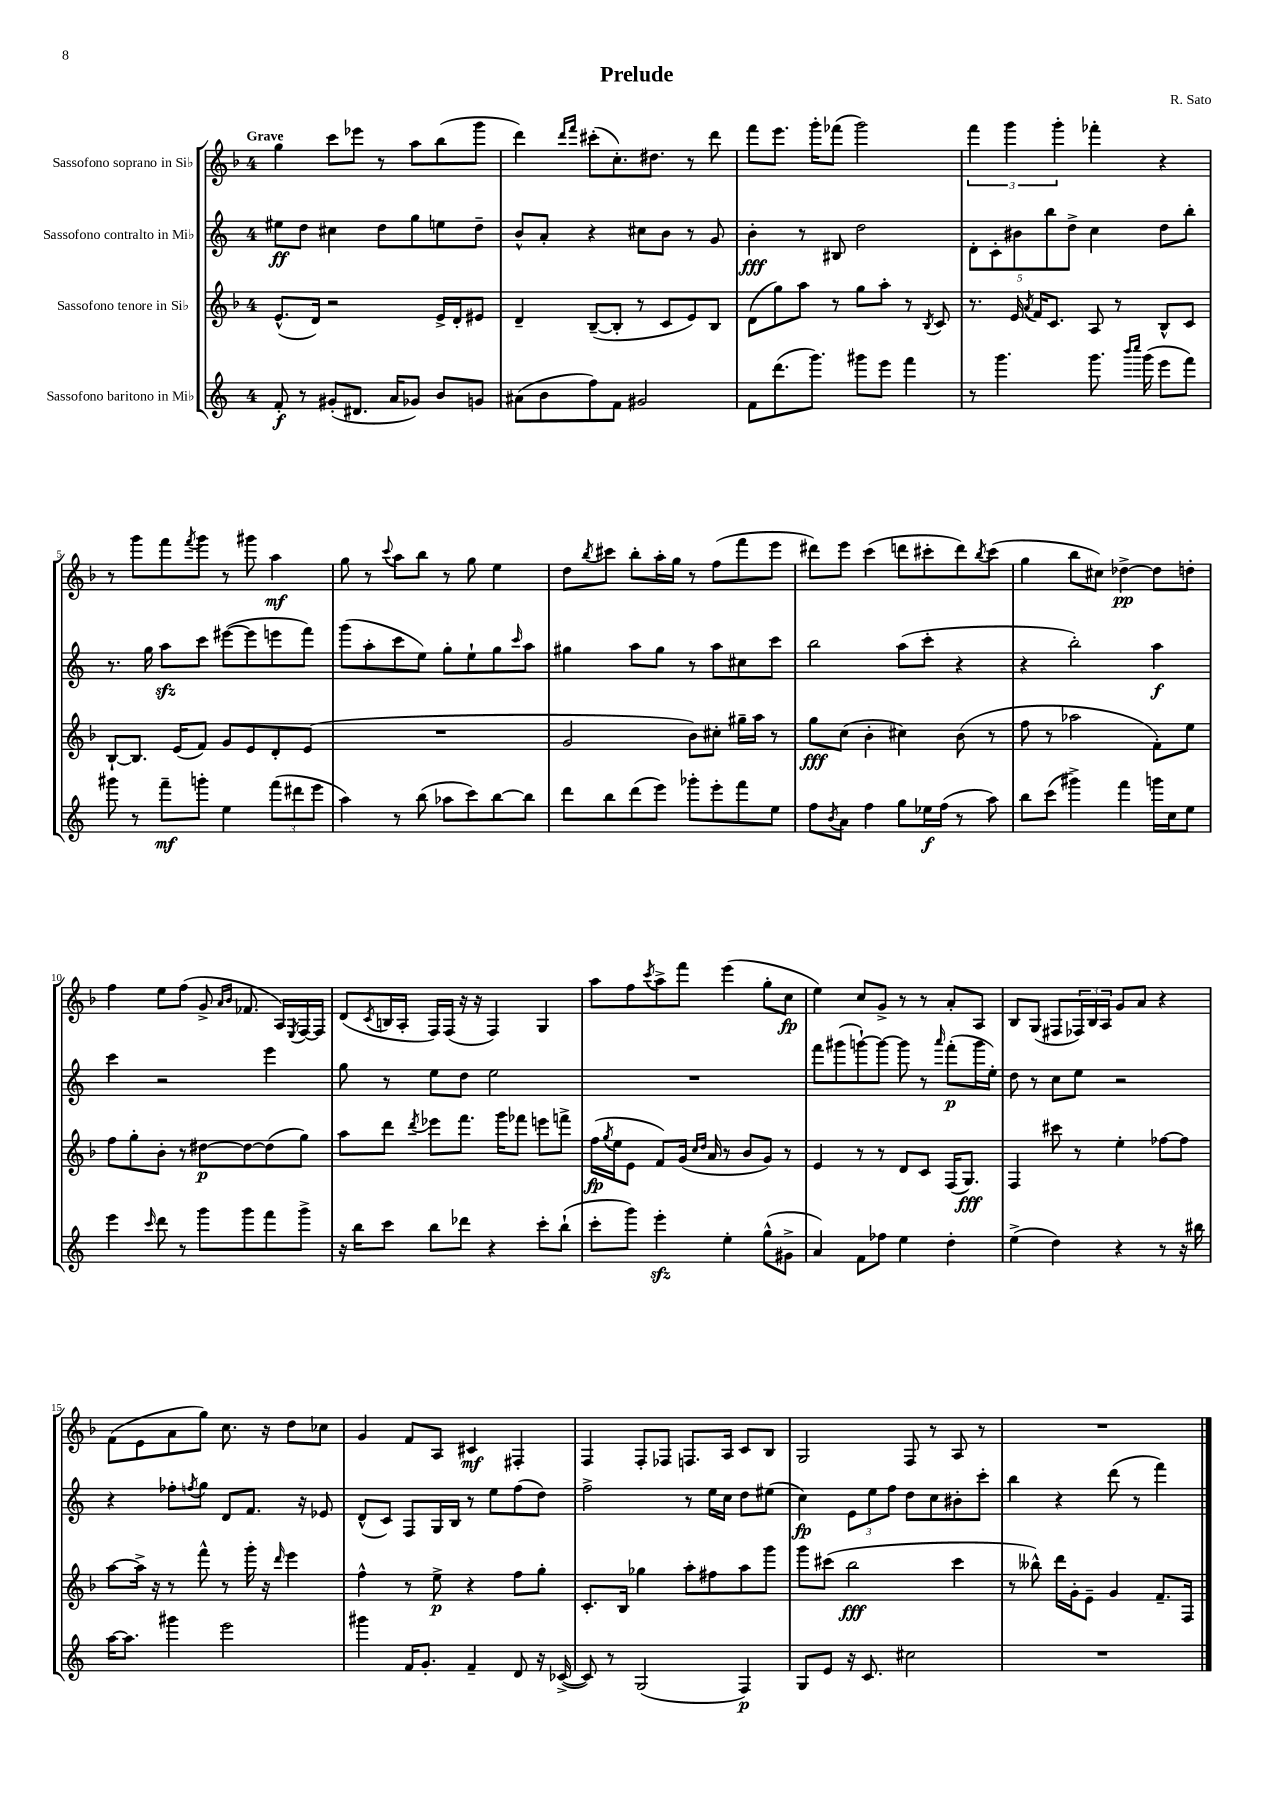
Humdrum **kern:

**kern	**kern	**kern	**kern
*staff4	*staff3	*staff2	*staff1
*clefG2	*clefG2	*clefG2	*clefG2
*k[]	*k[b-]	*k[]	*k[b-]
*M4/4	*M4/4	*M4/4	*M4/4
8f'	(8.e^^	8ee#	4gg
8r	.	8dd	.
.	16d)	.	.
(8g#'	2r	4cc#	8ccc
8.d#	.	.	8eee-
.	.	8dd	8r
16a	.	.	.
8g-)	.	8gg	8aa
8b	16e^	8ee	(8bb-
.	16d'	.	.
8g	8e#	8dd~	8ggg
=	=	=	=
(8a#	4d~	8b^^	4ddd)
8b	.	8a'	.
.	.	.	16qqddd
.	.	.	16qqfff
8ff)	([8B-~	4r	(8ccc#'
8f	8B-']	.	8.cc')
2g#	8r	8cc#	.
.	.	.	8.dd#
.	8c	8b	.
.	8e)	8r	8r
.	8B-	8g	8ddd
=	=	=	=
8f	(8d	4b'	8fff
(8.ddd	8gg)	.	8.eee
.	8aa	8r	.
8.ggg)	.	.	16ggg'
.	8r	8B#	(8fff-
8ggg#	8gg	2dd	2ggg)
8eee	8aa'	.	.
4fff	8r	.	.
.	8qB-	.	.
.	8c	.	.
=	=	=	=
8r	8.r	10d'	6fff
.	.	10c'	.
4.ggg	.	.	.
.	.	.	6ggg
.	16e	.	.
.	.	10b#	.
.	8qa	.	.
.	16f	.	.
.	.	10bb	.
.	8.c	.	.
.	.	.	6ggg'
.	.	10dd^	.
8.ggg	8A	4cc	4fff-'
.	8r	.	.
16qqbbb	.	.	.
16qqcccc	.	.	.
(16ggg	.	.	.
8eee	8B-^^	8dd	4r
8fff)	8c	8bb'	.
=	=	=	=
8ggg#	[8B-`	8.r	8r
8r	8.B-]	.	8ggg
.	.	16gg	.
8fff~	.	8aa	8fff
.	(16e	.	.
.	.	.	8qfff
8ggg'	8f)	8ccc	8ggg
4ee	8g	([8eee#	8r
.	8e	8eee#]	8ggg#
(12fff	8d'	8eee	4aa
12ddd#	.	.	.
.	(8e	8fff)	.
12eee	.	.	.
=	=	=	=
4aa)	1r	(8ggg	8gg
.	.	8aa'	8r
.	.	.	8qqccc
8r	.	8ccc	8aa
(8bb	.	8ee)	8bb-
8aa-	.	8gg'	8r
8ccc)	.	8ee`	8gg
[8bb	.	8gg	4ee
.	.	16qqccc	.
8bb]	.	8aa	.
=	=	=	=
8ddd	2g	4gg#	8dd
.	.	.	8qbb-
8bb	.	.	8ccc#
(8ddd	.	8aa	8bb-'
8eee)	.	8gg#	16aa'
.	.	.	16gg
8ggg-'	8b-)	8r	8r
8eee'	8cc#'	8aa	(8ff
8fff	16gg#~	8cc#	8fff
.	16aa	.	.
8ee	8r	8ccc	8eee
=	=	=	=
8ff	8gg	2bb	8ddd#)
8qb	.	.	.
8a	(8cc	.	8eee
4ff	4b-'	.	(4ccc
8gg	4cc#)	(8aa	8ddd
16ee-	.	8ccc'	8ccc#'
(16ff	.	.	.
8r	(8b-	4r	8ddd)
.	.	.	8qbb-
8aa)	8r	.	(8ccc#
=	=	=	=
8bb	8ff	4r	4gg
(8ccc	8r	.	.
4ggg#^)	2aa-	2bb')	8bb-
.	.	.	8cc#)
4fff	.	.	[4dd-^
16ggg	8f')	4aa	8dd-]
16cc	.	.	.
8ee	8ee	.	8dd'
=	=	=	=
4eee	8ff	4ccc	4ff
.	8gg'	.	.
16qqccc	.	.	.
8ddd	8b-'	2r	8ee
8r	8r	.	(8ff
8ggg	[8dd#	.	8g^
.	.	.	16qqa
.	.	.	16qqb-
8ggg	8dd#_	.	8.f-
8fff	(8dd#]	4eee	.
.	.	.	16A)
.	.	.	8qE
8ggg^	8gg)	.	[16F
.	.	.	16F]
=	=	=	=
16r	8aa	8gg	(8d
16bb	.	.	.
.	.	.	8qc
8ccc	8ddd	8r	16B
.	.	.	16A'
.	8qddd	.	.
8bb	8eee-	8ee	16F)
.	.	.	(16F
8ddd-	8.fff	8dd	16r
.	.	.	16r
4r	.	2ee	4F)
.	16ggg	.	.
.	8fff-	.	.
8ccc'	8eee	.	4G
(8bb`	8fff^	.	.
=	=	=	=
8ccc'	(16ff	1r	8aa
.	8qgg	.	.
.	16ee	.	.
8ggg)	8e	.	8ff
.	.	.	8qccc
4eee'	8f)	.	8aa^
.	(16g	.	8fff
.	16qqcc	.	.
.	16qqdd	.	.
.	16a	.	.
4ee'	8r	.	(4eee
.	8b-	.	.
(8gg^^	8g)	.	8gg'
8g#^	8r	.	8cc
=	=	=	=
4a)	4e	8fff	4ee)
.	.	(8ggg#	.
8f	8r	[8ggg`)	8cc
8ff-	8r	8ggg_	8g^
4ee	8d	8ggg]	8r
.	8c	8r	8r
.	.	16qqaaa	.
4dd'	(16F	(8fff'	8a'
.	8.G)	.	.
.	.	16ggg	8A
.	.	16ee')	.
=	=	=	=
(4ee^	4F	8dd	8B-
.	.	8r	(8G
4dd)	8ccc#	8cc	8F#
.	8r	8ee	24F-)
.	.	.	24B-
.	.	.	24A
4r	4ee'	2r	8g
.	.	.	8a
8r	[8ff-	.	4r
16r	8ff-]	.	.
16bb#	.	.	.
=	=	=	=
[16aa	[8aa	4r	(8f
8.aa]	.	.	.
.	16aa^]	.	8e
.	16r	.	.
4ggg#	8r	8ff-'	8a
.	.	8qff	.
.	8fff^^	8gg	8gg)
2eee	8r	8d	8.cc
.	16ggg'	8.f	.
.	16r	.	16r
.	16qqddd	.	.
.	4eee	.	8dd
.	.	16r	.
.	.	8e-	8cc-
=	=	=	=
4ggg#	4ff^^	(8d^^	4g
.	.	8c)	.
16f	8r	8F	8f
8.g'	.	.	.
.	8ee^	16G	8A
.	.	16B	.
4f~	4r	8r	4c#
.	.	8ee	.
8d	8ff	(8ff	4F#'
16r	8gg'	8dd)	.
([16c-^	.	.	.
=	=	=	=
8c-])	8.c'	2ff^	4F
8r	.	.	.
.	16B-	.	.
(2G	4gg-	.	8F'
.	.	.	8F-
.	8aa'	8r	8.F
.	8ff#	16ee	.
.	.	16cc	16A
4F)	8aa	8dd	8c
.	8ggg	(8ee#	8B-
=	=	=	=
8G	8ggg	4cc)	2G
8e	(8ccc#	.	.
16r	2bb-	12e	.
8.c	.	.	.
.	.	12ee	.
.	.	12ff	.
2cc#	.	8dd	8F
.	.	8cc	8r
.	4ccc#	8b#'	8A
.	.	8ccc'	8r
=	=	=	=
1r	8r	4bb	1r
.	8bb--^^)	.	.
.	16ddd	4r	.
.	16g'	.	.
.	8e~	.	.
.	4g	(8ddd	.
.	.	8r	.
.	8.f~	4fff)	.
.	16F	.	.
==	==	==	==
*-	*-	*-	*-
